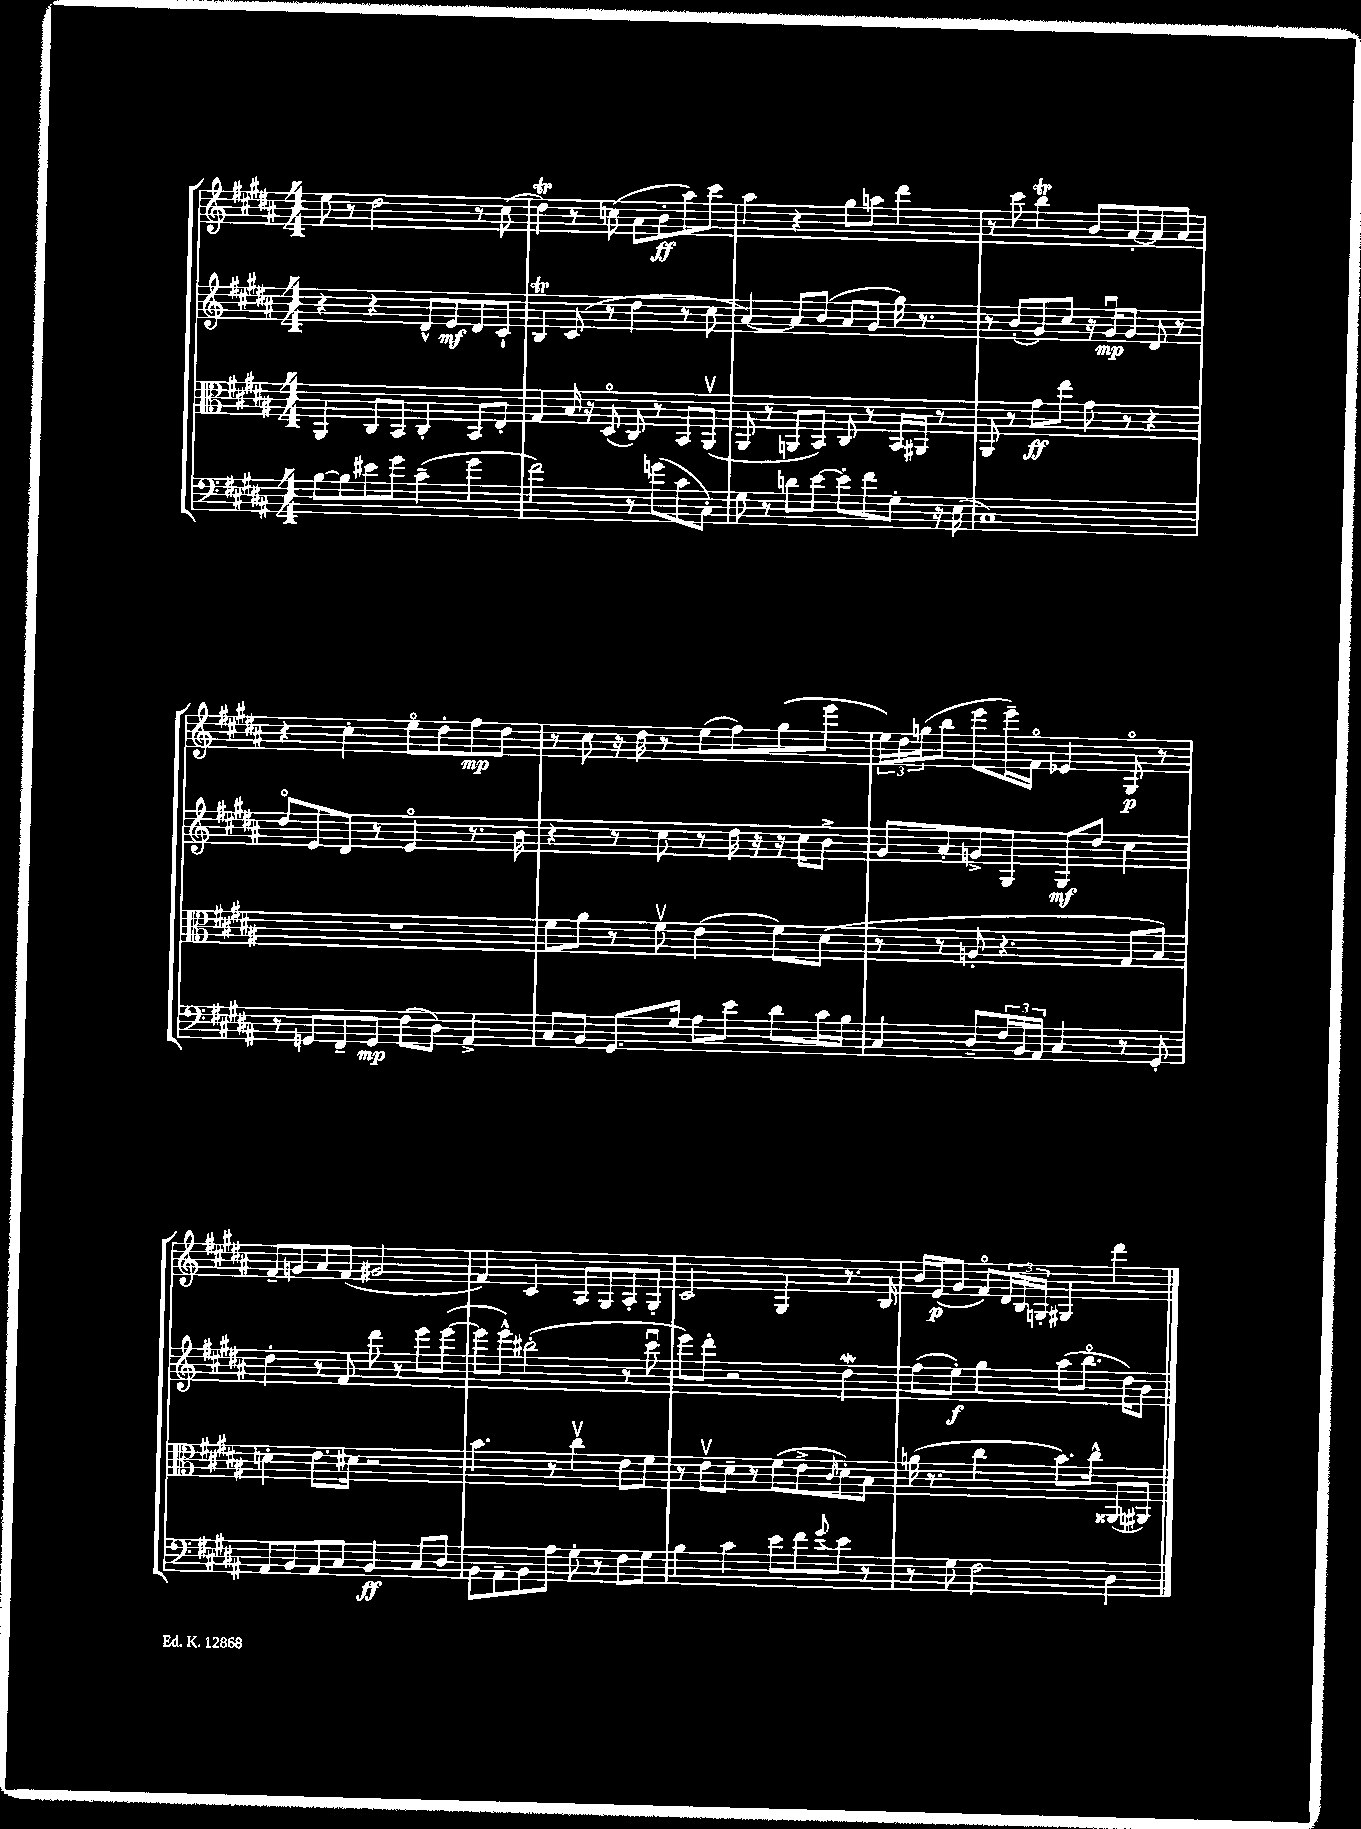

**kern	**kern	**kern	**kern
*staff4	*staff3	*staff2	*staff1
*clefF4	*clefC3	*clefG2	*clefG2
*k[f#c#g#d#a#]	*k[f#c#g#d#a#]	*k[f#c#g#d#a#]	*k[f#c#g#d#a#]
*M4/4	*M4/4	*M4/4	*M4/4
[8B\L	4AA#/	4r	8ee\
8B\]	.	.	8r
8e#\	8C#/L	4r	2dd#\
8g#\J	8BB/J	.	.
(4c#~\	4C#'/	8d#^^/L	.
.	.	8e/	.
4g#\	8BB/L	8d#/	8r
.	8E'/J	8c#`/J	(8cc#\
=	=	=	=
2f#\)	4G#/	4B/	4dd#\)
.	16B/	(8c#/	8r
.	16r	.	.
.	(8D#o/	8r	(8cc\
8r	8C#/)	4dd#\	8a#\L
(8g\L	8r	.	8b'\
8c#\	8BB/L	8r	8aa#\)
8C#'\J)	(8AA#v/J	8cc#\	8ccc#\J
=	=	=	=
8G#\	8AA#/	[4a#/)	4aa#\
8r	8r	.	.
8d\L	8AA/L	8a#/]L	4r
[8e\J	8BB/J)	(8b/J	.
8e'\]L	8C#/	8a#/L	8gg#\L
8f#\	8r	8g#/J	8aa\J
8G#'\J	16BB/LL	16gg#\)	4ddd#\
.	16AA#/JJ	8.r	.
16r	8r	.	.
(16E\	.	.	.
=	=	=	=
1C#)	8AA#/	8r	8r
.	8r	(8b'/L	8ccc#\
.	8g#\L	8g#/)	4bb\
.	8ee\J	8cc#/J	.
.	8g#\	16r	8b/L
.	.	16g#u/LK	.
.	8r	8g#/J	[8a#'/
.	4r	8d#/	8a#/]
.	.	8r	8a#/J
=	=	=	=
8r	1r	8dd#o/L	4r
8GG/L	.	8e/	.
8FF#~/	.	8d#/J	4cc#'\
8GG/J	.	8r	.
(8F#\L	.	4eo/	8eeo\L
8D#\J)	.	.	8dd#'\
4AA#^/	.	8.r	8ff#\
.	.	.	8dd#\J
.	.	16b\	.
=	=	=	=
8C#/L	8f#\L	4r	8r
8BB/J	8a#\J	.	8cc#\
8.GG#/L	8r	8r	16r
.	.	.	16dd#\
.	8f#v\	8cc#\	8r
16G#/Jk	.	.	.
8A#\L	(4e\	8r	(8ee\L
8e\J	.	16dd#\	8ff#\)
.	.	16r	.
8d#\L	8f#\L)	16r	(8gg#\
.	.	16cc#\LK	.
16c#\L	(8d#\J	8b^\J	8eee\J
16B\JJ	.	.	.
=	=	=	=
4C#/	8r	8g#/L	24ee\LL)
.	.	.	24dd#\
.	.	.	(24gg\J
.	8r	8a#'/	8bb\J
8D#~/L	8A'/	8g^/	8eee\L
24F#/L	4.r	8G#/J	16eee~\L)
24BB/	.	.	.
.	.	.	16f#o\JJ
24AA#/JJ	.	.	.
4C#/	.	8G#/L	4e-/
.	.	8dd#/J	.
8r	8G#/L	4cc#\	8G#o/
8GG#'/	8B/J)	.	8r
=	=	=	=
8AA#/L	4d'\	4dd#'\	8f#~/L
8BB/	.	.	8g/
8AA#/	8.e\L	8r	8a#/
8C#/J	.	8f#/	(8f#/J
.	16d#\Jk	.	.
4BB/	2r	8ddd#\	2g#/
.	.	8r	.
8C#/L	.	8eee\L	.
8D#/J	.	([8eee\J	.
=	=	=	=
8BB\L	4.b\	8eee\]L	4f#/)
8AA#~\	.	8eee^^\J)	.
8BB\	.	(2bb#'\	4c#/
8A#\J	8r	.	.
8G#'\	4cc#v\	.	8A#/L
8r	.	.	8G#/
8F#\L	8e\L	8r	8A#'/
8G#\J	8f#\J	8ccc#u\	8G#'/J
=	=	=	=
4B\	8r	8eee\L)	2c#/
.	8ev\L	8ddd#'\J	.
4c#\	8d#~\J	2r	.
.	8r	.	.
8e\L	(8f#\L	.	4G#/
8f#\	8e^\	.	.
8qqg#/	16qqc#/	.	.
8e\J	8d#'\)	4dd#\	8.r
8r	8B\J	.	.
.	.	.	16B/
=	=	=	=
8r	(16a\	(8ff#\L	16b/LL
.	8.r	.	(16e/J
8G#\	.	8ee'\J)	8g#/J
2F#\	4cc#\	4gg#\	8f#o/L)
.	.	.	24d#/L
.	.	.	24B/
.	.	.	24G'/JJ
.	8.b\L)	(8aa#\L	4G#/
.	.	8.bbo\J	.
.	16cc#^^\Jk	.	.
4D#\	(8AA##/L	.	4ddd#\
.	.	16dd#\LK)	.
.	8AA#/J)	8b\J	.
==	==	==	==
*-	*-	*-	*-
